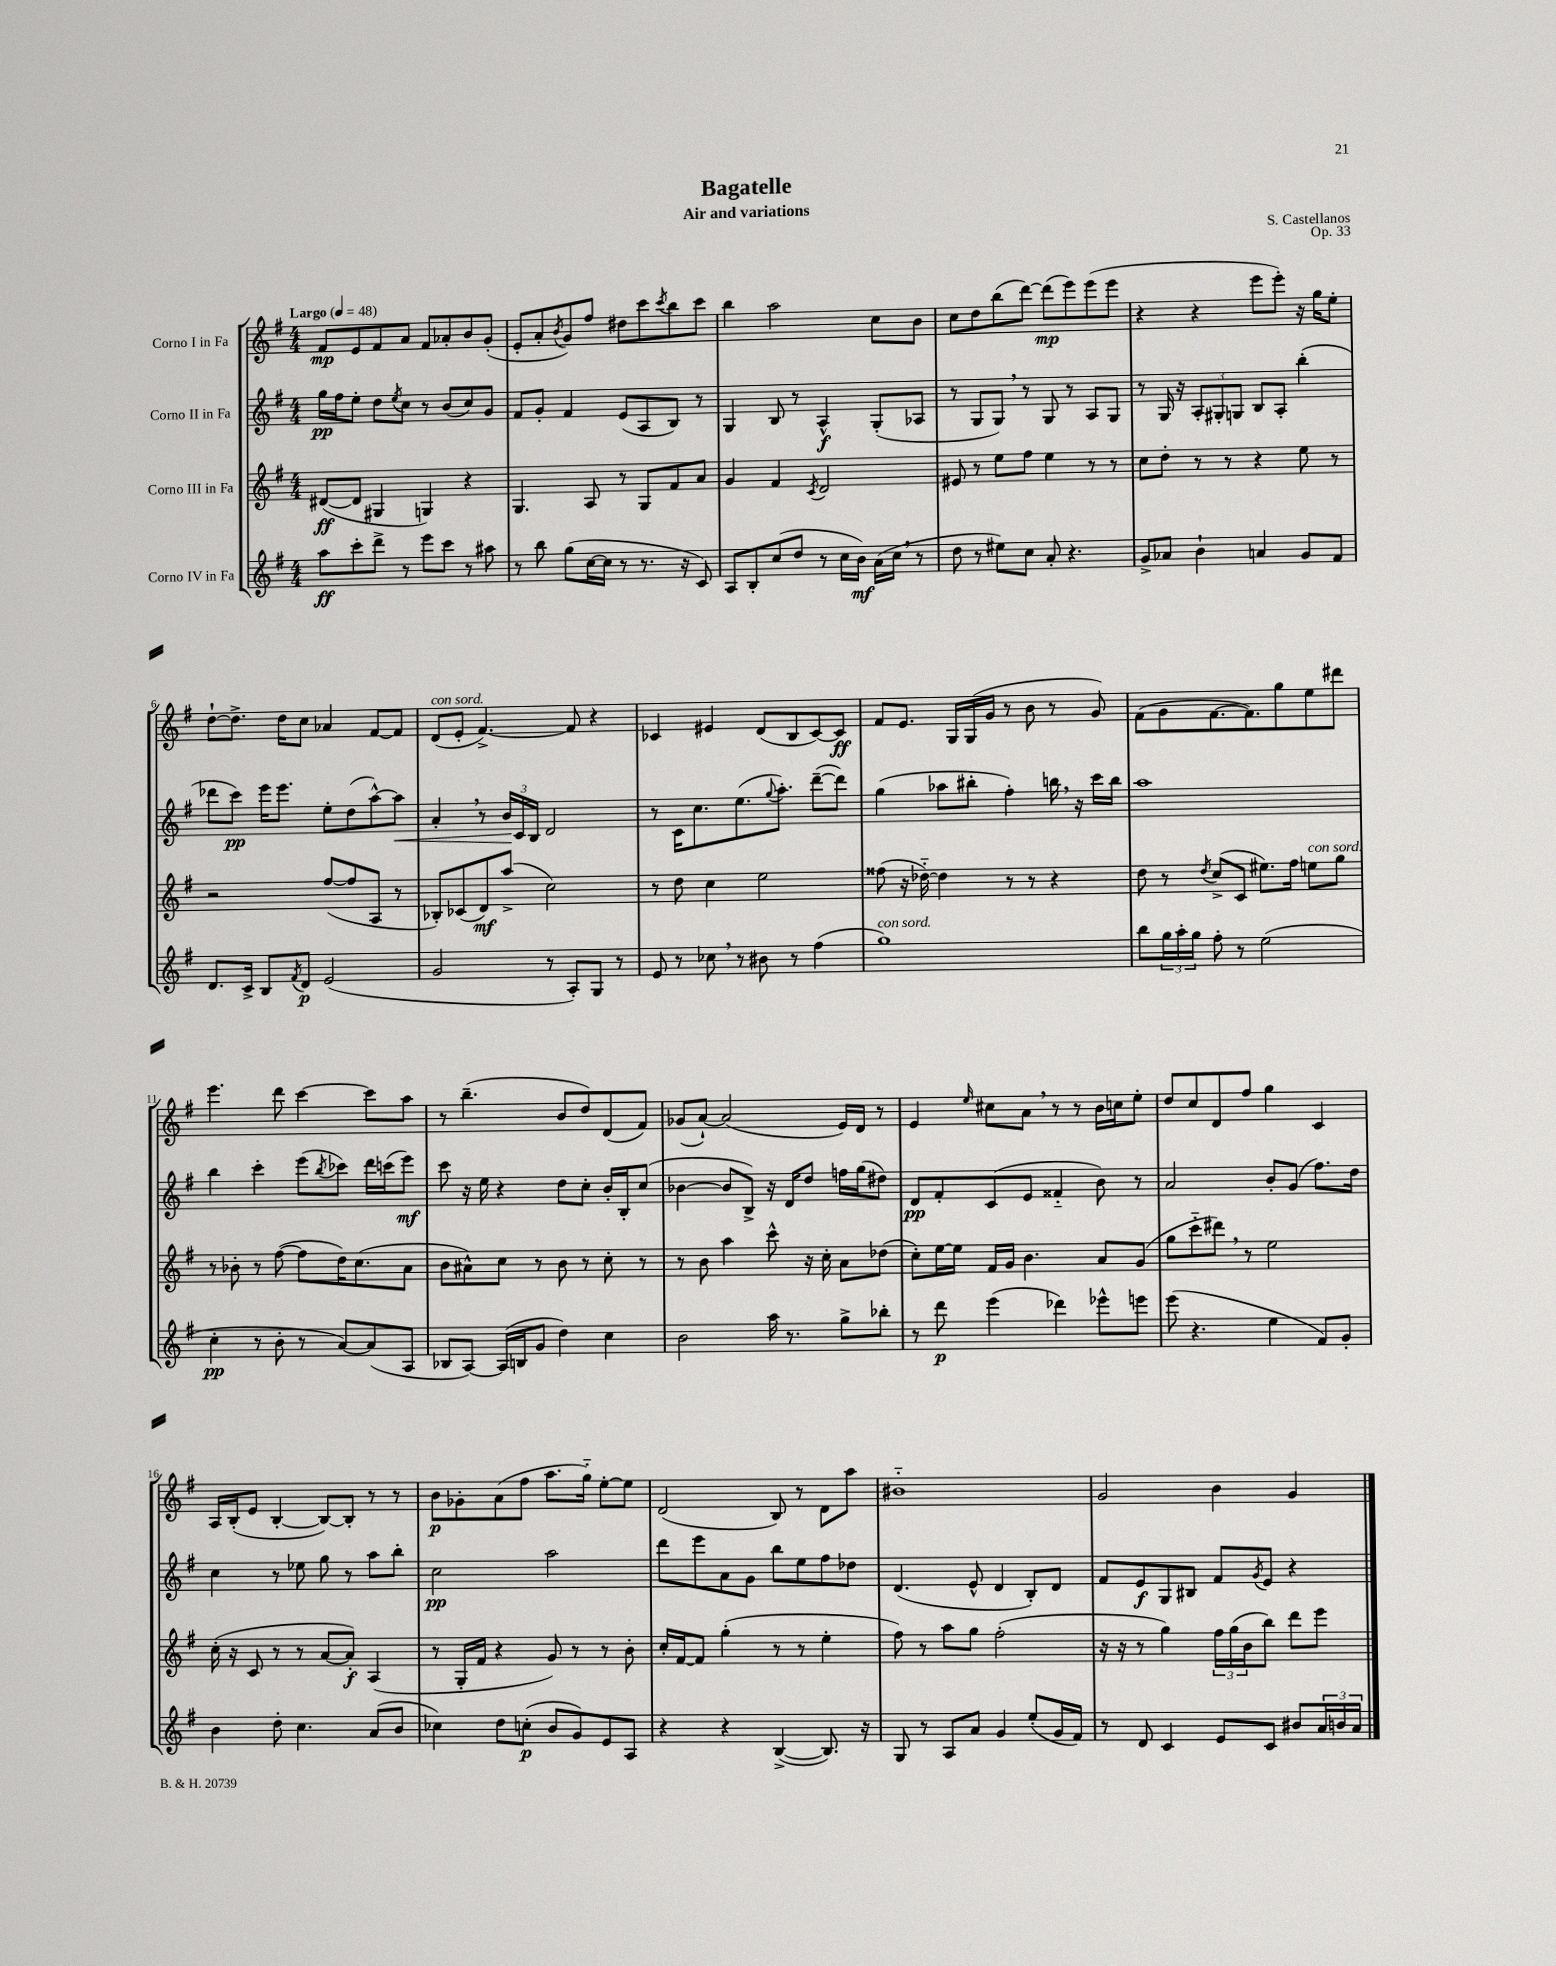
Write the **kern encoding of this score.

**kern	**kern	**kern	**kern
*staff4	*staff3	*staff2	*staff1
*clefG2	*clefG2	*clefG2	*clefG2
*k[f#]	*k[f#]	*k[f#]	*k[f#]
*M4/4	*M4/4	*M4/4	*M4/4
*MM48	*MM48	*MM48	*MM48
8aa\L	([8d#/L	16gg\LL	8f#/L
.	.	16ff#\J	.
8ccc'\	8d#/]J	8ee'\J	8e/
8ddd^\J	4G#/	8dd\L	8f#/
.	.	8qee/	.
8r	.	8cc\J	8a/J
8eee\L	4G/)	8r	8f#/L
8ccc\J	.	(8b/L	8a-'/
8r	4r	8cc/)	8b/
8aa#\	.	8g/J	(8g'/J
=	=	=	=
8r	4.G/	8f#/L	8e'/L
8bb\	.	8g'/J	8a'/
.	.	.	8qb/
(8gg\L	.	4f#/	8g/)
[16cc\L	8A/	.	8ff#/J
16cc\]JJ	.	.	.
8r	8r	(8e/L	8dd#\L
8.r	8G/L	8A/	8ccc\
.	.	.	8qccc/
.	8f#/	8B/J)	8bb\
16r	.	.	.
8c/)	8a/J	8r	8ccc\J
=	=	=	=
8A/L	4g/	4G/	4bb\
8B'/	.	.	.
(8cc/	4f#/	8B/	2aa\
8dd/J	.	8r	.
.	8qc/	.	.
8r	2d/	4A^^/	.
16cc\LL	.	.	.
16b\JJ)	.	.	.
(16a\LL	.	(8G'/L	8cc\L
16cc\JJ	.	.	.
8r	.	8A-/J	8b\J
=	=	=	=
8dd\	8e#/	8r	8cc\L
8r	8r	8G/L	8dd\
8ee#\L)	8ee\L	8G/J)	(8bb\
8cc\J	8ff#\J	8r	[8ddd\J)
8a'/	4ee\	8G/	(8ddd\]L
4.r	.	8r	8eee\)
.	8r	8A/L	(8eee\
.	8r	8G/J	8eee\J
=	=	=	=
8g^/L	8cc\L	8r	4r
8a-/J	8dd'\J	16G/	.
.	.	16r	.
4b`\	8r	12A'/L	4r
.	.	12G#'/	.
.	8r	.	.
.	.	12G/J	.
4a/	4r	8B/L	8eee\L
.	.	8A'/J	8eee'\J)
8g/L	8ee\	(4bb'\	16r
.	.	.	16gg\LK
8f#/J	8r	.	8ee'\J
=	=	=	=
8.d/L	2r	8ddd-\L	[8dd`\L
.	.	8ccc\J)	8.dd^\]J
16c^/Jk	.	.	.
8B/L	.	16eee\LK	.
.	.	8.eee\J	16dd\LK
8qf#/	.	.	.
8d/J	.	.	8cc\J
(2e/	([8ff#/L	8ee'\L	4a-/
.	8ff#/]	(8dd\	.
.	8A/J	[8aa^^\)	[8f#/L
.	8r	8aa\]J	8f#/]J
=	=	=	=
2g/	8B-'/L)	4a'/	(8d/L
.	(8c-/	.	8e'/J
.	8d/)	8r	[4.f#^/)
.	(8aa^/J	24b/LL	.
.	.	24c/	.
.	.	24B/JJ	.
8r	2cc\)	2d/	.
8A'/L)	.	.	8f#/]
8G/J	.	.	4r
8r	.	.	.
=	=	=	=
8e/	8r	8r	4c-/
8r	8dd\	16c\LK	.
.	.	8.cc\	.
8cc-\	4cc\	.	4e#/
8r	.	(8.ee\	.
8b#\	2ee\	.	(8d/L
.	.	8qqgg/	.
.	.	8.aa'\J)	.
8r	.	.	8B/
(4ff#\	.	([8ddd~\L	[8c-/)
.	.	8ddd\]J)	8c-/]J
=	=	=	=
1gg)	(8ff##\	(4gg\	8f#/L
.	16r	.	8.e/J
.	[16dd-'~\)	.	.
.	4dd-\]	8aa-\L	.
.	.	.	16G/LL
.	.	8bb#'\J	(16G/
.	.	.	16g/JJ
.	8r	4ff#'\)	8r
.	8r	.	8b\
.	4r	16bb\	8r
.	.	16r	.
.	.	16ccc\LL	8g/)
.	.	16bb\JJ	.
=	=	=	=
8bb\L	8dd\	1aa	(8f#\L
24gg\L	8r	.	8g\
24aa'\	.	.	.
24gg\JJ	.	.	.
.	8qdd/	.	.
8ff#'\	(8cc^/L	.	[8.f#\
8r	8c/J	.	.
.	.	.	8.f#\])
(2ee\	8.ee#\L)	.	.
.	.	.	8gg\
.	16ff#\Jk	.	.
.	8ee\L	.	8ee\
.	8gg\J	.	8ddd#\J
=	=	=	=
4cc'\	8r	4bb\	4.eee\
.	8b-'\	.	.
8r	8r	4ccc'\	.
8b'\	([8ff#\	.	8ddd\
8r	8ff#\]L	(8eee\L	[4ccc\
.	.	8qbb/	.
[8a/L)	16dd\K)	8ccc-\J)	.
.	(8.cc\	.	.
(8a/]	.	16ddd\LL	8ccc\]L
.	.	(16ccc\J	.
8A/J	8a\J	8eee\J)	8aa\J
=	=	=	=
8B-/L	8b\L	8ccc\	8r
[8A/J)	8a#^^\)	16r	(4.bb~\
.	.	16ee\	.
(16A/]LL	8cc\J	4r	.
16B/J	.	.	.
8g/J	8r	.	.
4dd\)	8b\	8dd\L	8b/L
.	8r	8cc'\J	8dd/)
4cc\	8cc'\	16b'/LL	(8d/
.	.	16B'/J	.
.	8r	(8cc/J	8f#/J)
=	=	=	=
2b\	8r	[4b-\	(8g-/L
.	8b\	.	[8a`/J)
.	4aa\	8b-/]L	(2a/]
.	.	8B^/J)	.
16aa\	8ccc^^\	16r	.
8.r	.	16d/LK	.
.	16r	8dd/J	.
.	16cc'\	.	.
8gg^\L	8a\L	16ff\LL	16e/LL)
.	.	(16gg\J	16d/JJ
8bb-'\J	(8dd-\J	8dd#\J)	8r
=	=	=	=
8r	8cc'\L)	8d/L	4e/
8ddd\	[16ee\L	8f#'/	.
.	16ee\]JJ	.	.
.	.	.	16qqee/
(4eee\	16f#/LL	(8c/	8cc#\L
.	16g/JJ	.	.
.	4.b\	8e/J	8a\J
4ddd-\)	.	4f##'~/	8r
.	.	.	8r
8eee-^^\L	8a/L	8b\)	16b\LL
.	.	.	16cc\J
8eee\J	(8g/J	8r	8ee'\J
=	=	=	=
(8eee\	8gg\L	2a/	8dd/L
4.r	8ccc'~\	.	8cc/
.	8ddd#\J)	.	8d/
.	8r	.	8ff#/J
4ee\	2ee\	8b'/L	4gg\
.	.	(8g/J	.
8f#/L)	.	8.ff#\L)	4c/
8g'/J	.	.	.
.	.	16dd\Jk	.
=	=	=	=
4b\	(16cc'\	4cc\	16A/LL
.	16r	.	(16B'/J
.	8c/	.	8e/J
8dd'\	8r	8r	[4B'/
4.cc\	8r	8ee-\	.
.	[8a/L	8gg\	8B/_L)
.	8a'/]J)	8r	8B'/]J
(8a/L	(4A/	8aa\L	8r
8b/J	.	8bb'\J	8r
=	=	=	=
4cc-\)	8r	2cc\	8b\L
.	16G'/LL	.	8g-'\
.	16f#/JJ	.	.
8dd\L	4r	.	(8a\
(8cc'\J	.	.	8ff#\J
8b/L	8g/)	2aa\	8.aa\L
8g/)	8r	.	.
.	.	.	16gg'~\Jk)
8e/	8r	.	[8ee'\L
8A/J	8b'\	.	8ee\]J
=	=	=	=
4r	16cc'/LL	8ddd\L	(2d/
.	[16f#/J	.	.
.	8f#/]J	8eee\	.
4r	(4gg'\	8a\	.
.	.	8g\J	.
([4B^/	8r	8bb\L	8B/)
.	8r	8ee\	8r
8.B/])	4ee'\	8ff#\	8d\L
.	.	8dd-\J	8aa\J
16r	.	.	.
=	=	=	=
8G/	8ff#\)	(4.d/	1b#'~
8r	8r	.	.
8A/L	8aa\L	.	.
8a/J	8gg\J	8e^^/	.
4g/	(2ff#'\	4d/	.
(8ee'/L	.	8B'/L)	.
16g/L	.	8d/J	.
16f#/JJ)	.	.	.
=	=	=	=
8r	16r	8f#/L	2g/
.	16r	.	.
8d/	8r	8e/	.
4c/	4gg\)	8G/	.
.	.	8B#/J	.
8e/L	24ff#\LL	8f#/L	4b\
.	(24gg\	.	.
.	24b\J	.	.
.	.	8qg/	.
8c/J	8bb\J)	8e/J	.
8b#/L	8ddd\L	4r	4g/
24a/L	8eee\J	.	.
24b/	.	.	.
24a/JJ	.	.	.
==	==	==	==
*-	*-	*-	*-
